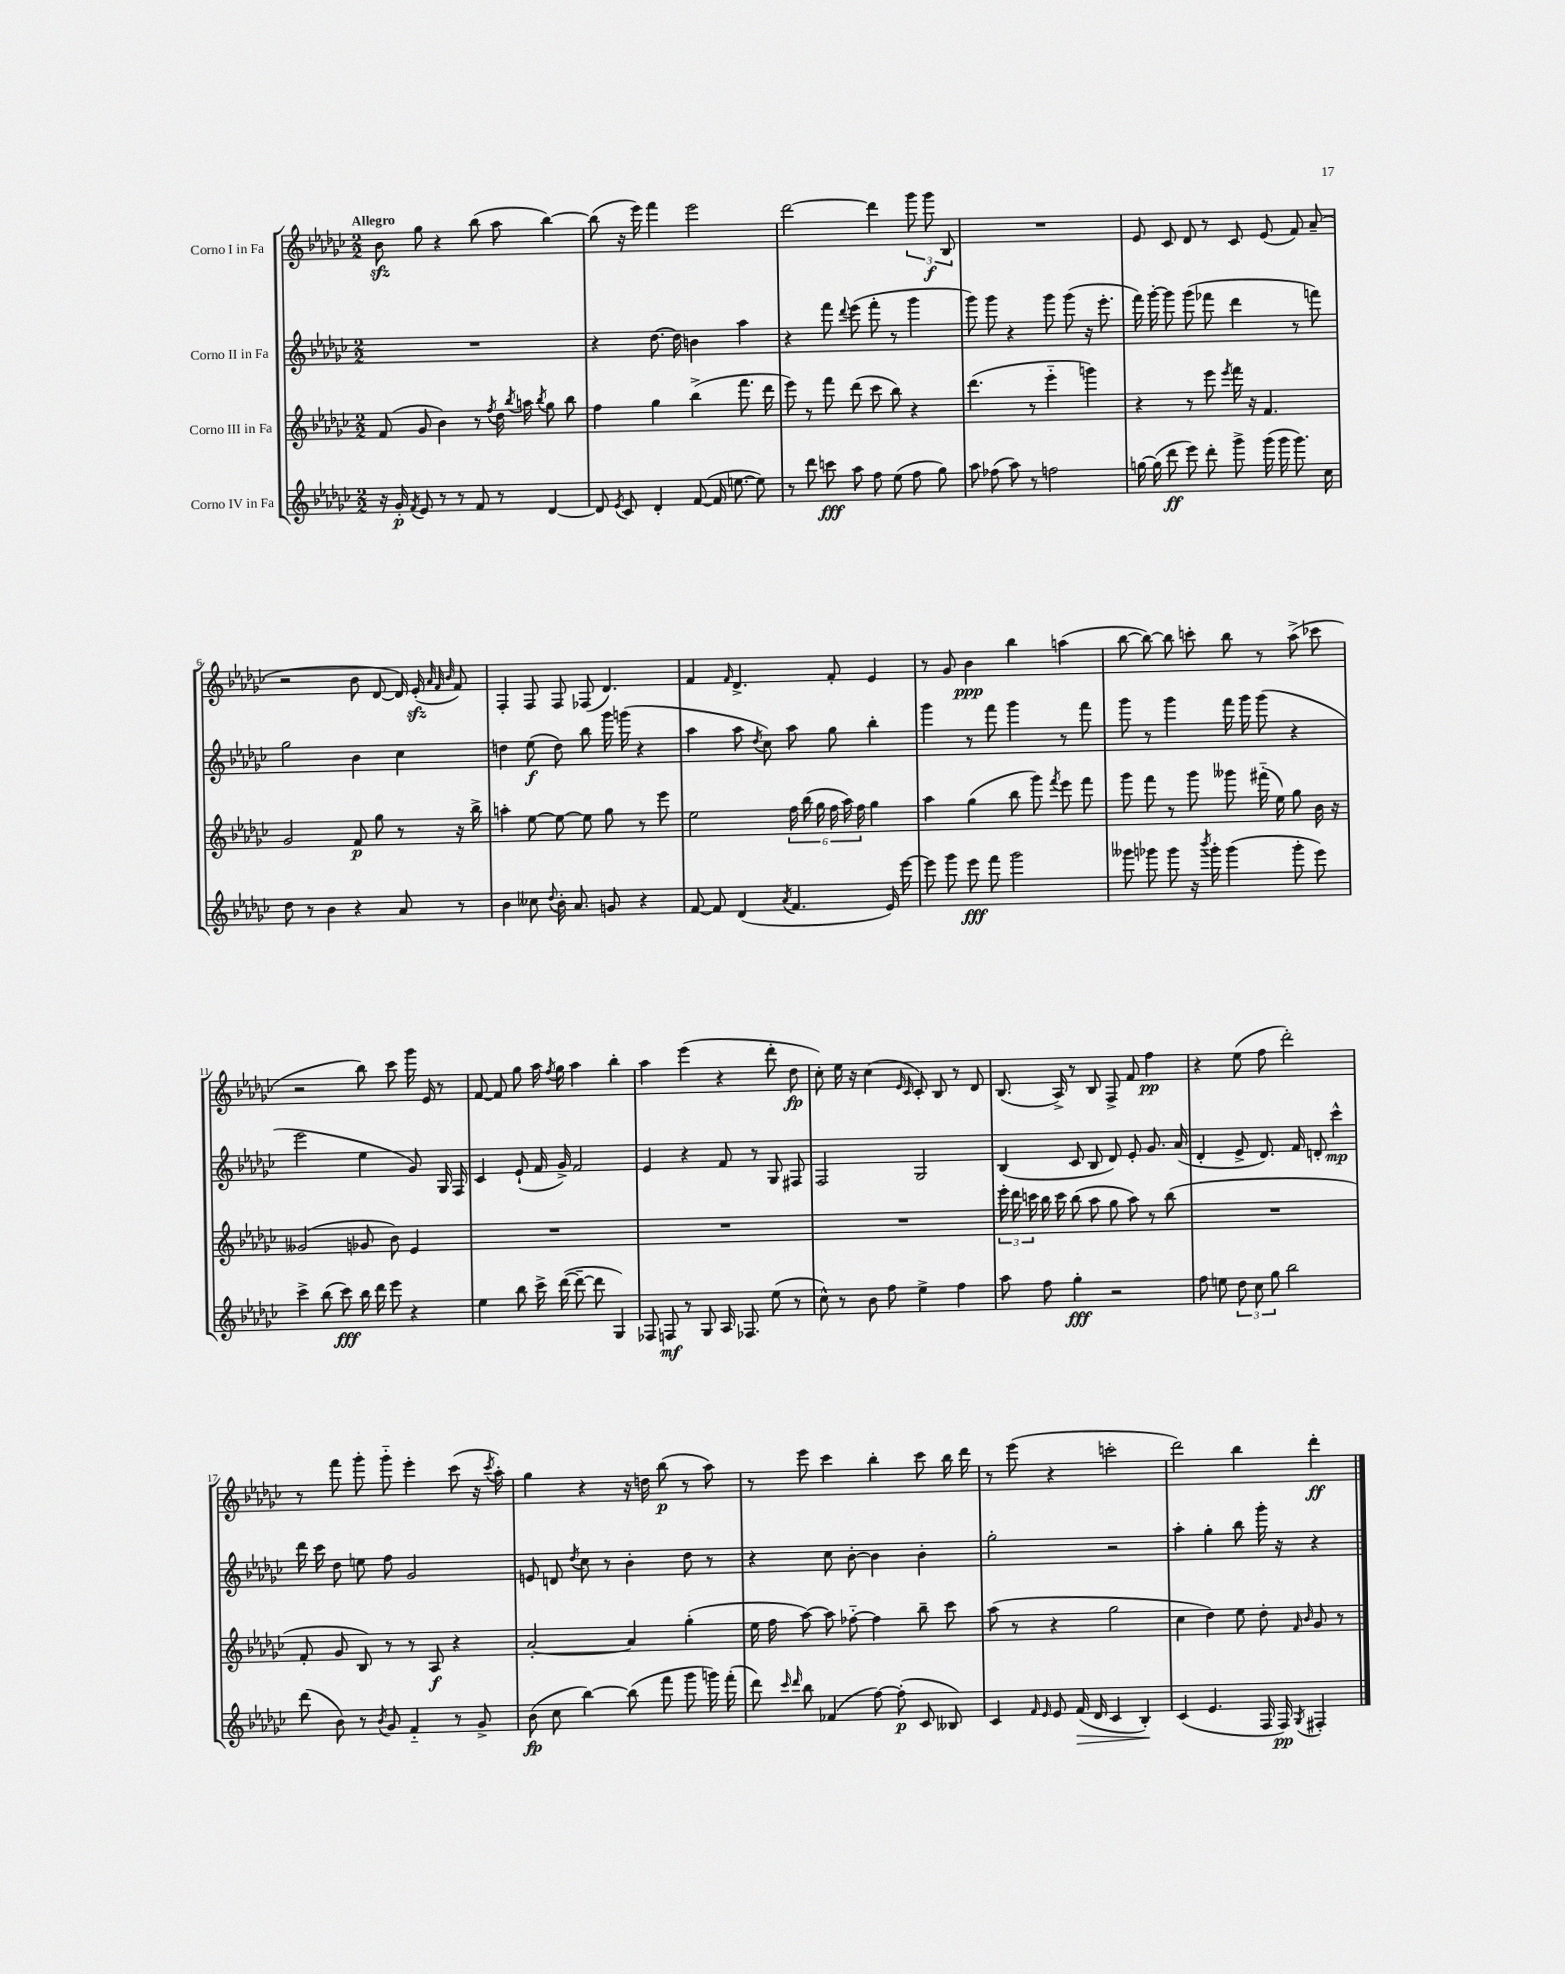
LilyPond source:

<<
\new StaffGroup <<
\new Staff = "s0" \with { instrumentName = "Corno I in Fa" } {
    \clef treble \key ges \major \numericTimeSignature \time 2/2 \tempo "Allegro"
    \autoBeamOff bes'8\sfz ges''8 r4 bes''8( aes''8 bes''4~) |
    bes''8( r16 ees'''16) f'''4 ees'''2 |
    des'''2~ des'''4 \tuplet 3/2 { ges'''8 ges'''8\f bes8 } |
    R1 |
    ees'8 ces'8 des'8 r8 ces'8 ees'8( f'8) aes'8--( |
    r2 bes'8 des'8~ des'16) ees'16-.\sfz( \grace { aes'32 f'32 bes'32 } f'8) |
    f4-. f8 f8 fes8( des'4.) |
    f'4 \grace { f'16 } des'4.-> f'8-. ees'4 |
    r8 ges'8 bes'4\ppp bes''4 a''4( |
    bes''8~ bes''8~) bes''8 c'''8-. bes''8 r8 aes''8->( ces'''8 |
    r2 bes''8) ces'''8 ges'''16 ees'16 r8 |
    f'8~ f'8 ges''8 aes''16 \acciaccatura { f''8 } ges''16 aes''4 bes''4-. |
    aes''4 ees'''4( r4 des'''8-. des''8\fp |
    ces''8-.) ees''16 r16 ces''4( \grace { ees'16 ces'16 } ces'8-.) bes8 r8 des'8 |
    bes8.( aes16->) r8 bes8 f8-> f'8 f''4\pp |
    r4 ees''8( f''8 des'''2-.) |
    r8 f'''8 ges'''8-. ges'''8-_ ees'''4-. ces'''8( r16 \acciaccatura { ces'''8 } aes''16-.) |
    ges''4 r4 r16 d''16 bes''8\p( r8 aes''8) |
    r8 ees'''8 ces'''4 bes''4-. ces'''8 bes''16 des'''16 |
    r8 ees'''8( r4 c'''2-. |
    des'''2) bes''4 des'''4-.\ff \bar "|." |
}
\new Staff = "s1" \with { instrumentName = "Corno II in Fa" } {
    \clef treble \key ges \major \numericTimeSignature \time 2/2
    \autoBeamOff R1 |
    r4 des''8.~ des''16 b'4 aes''4 |
    r4 f'''8 \appoggiatura { des'''8 } ees'''8( f'''8-. r8 ges'''4 |
    ges'''8) ges'''8 r4 ges'''8 ges'''8( r16 ees'''8.-. |
    f'''16) ges'''16~-. ges'''8 ges'''8( fes'''8 des'''4 r8 f'''8) |
    ges''2 bes'4 ces''4 |
    d''4 ees''8\f( d''8) bes''8 ges'''16 g'''16( r4 |
    aes''4 aes''8 \acciaccatura { des''8 } ces''8) aes''8 ges''8 bes''4-. |
    ges'''4 r8 f'''8 ges'''4 r8 f'''8 |
    ges'''8 r8 ges'''4 f'''16 ges'''16 ges'''8( r4 |
    ees'''2 ees''4 ges'8) ges16 f16 |
    ces'4 ees'8-!( f'16 ges'16->) f'2 |
    ees'4 r4 f'8 r8 ges8 fis8 |
    f2 ges2 |
    bes4( ces'8 bes8 des'8) ees'8-. ges'8. aes'16( |
    des'4-. ees'8-> des'8.) f'16 d'8-. ces'''4-^\mp |
    des'''16 ces'''16 des''8 e''8 f''8 ges'2 |
    e'8 d'8 \acciaccatura { des''8 } ces''8 r8 bes'4-. des''8 r8 |
    r4 ces''8 bes'8~-. bes'4 bes'4-. |
    ges''2-. r2 |
    aes''4-. ges''4-. bes''8 ges'''16-. r16 r4 \bar "|." |
}
\new Staff = "s2" \with { instrumentName = "Corno III in Fa" } {
    \clef treble \key ges \major \numericTimeSignature \time 2/2
    \autoBeamOff f'8( ges'8 bes'4) r8 \acciaccatura { f''8 } des''16 \acciaccatura { bes''8 } a''16 \acciaccatura { bes''8 } ges''8 bes''8 |
    f''4 ges''4 bes''4->( f'''8. des'''16 |
    ees'''8) r8 f'''8 des'''8( ces'''8 bes''8) r4 |
    des'''4.( r8 ees'''4-_ g'''4) |
    r4 r8 ees'''8 \acciaccatura { ees'''8 } f'''16 r16 f'4. |
    ges'2 f'8\p ges''8 r8 r16 bes''16-> |
    a''4-. ees''8~ ees''8~ ees''8 ges''8 r8 ees'''8 |
    ees''2 \tuplet 6/4 { f''16 bes''16( ges''16 f''16 aes''16) f''16 } ges''4 |
    aes''4 ges''4( bes''8 ges'''8) \acciaccatura { f'''8 } ees'''8 f'''8 |
    ges'''8 f'''8 r8 ges'''8 geses'''8 fis'''16-_( ees''16) ges''8 bes'16 r16 |
    geses'2( ges'8 bes'8) ees'4 |
    R1 |
    R1 |
    R1 |
    \tuplet 3/2 { ees'''16-. des'''16 c'''16 } bes''16 c'''16 bes''8( aes''8 ges''8 aes''8) r8 bes''8( |
    R1 |
    f'8-. ges'8 bes8) r8 r8 aes8\f r4 |
    aes'2~-. aes'4 ges''4-.( |
    ees''16 f''16 aes''8~) aes''8 fes''8~-_ fes''4 bes''8-- ces'''8 |
    aes''8( r8 r4 ges''2 |
    ces''4 des''4) ees''8 des''8-. \grace { f'16 bes'16 } ges'8 r8 \bar "|." |
}
\new Staff = "s3" \with { instrumentName = "Corno IV in Fa" } {
    \clef treble \key ges \major \numericTimeSignature \time 2/2
    \autoBeamOff r16 ges'16-.\p \acciaccatura { f'8 } ees'8 r8 r8 f'8 r8 des'4~ |
    des'8 \acciaccatura { ees'8 } ces'8 des'4-. f'8~( f'16 e''8.~ e''8) |
    r8 des'''8 c'''8\fff aes''8 f''8 ees''8( f''8 ges''8) |
    aes''8 fes''8( aes''8) r8 f''2 |
    g''16~ g''16( des'''8\ff ees'''8) des'''8-. ges'''8-> ges'''16( ges'''16 ges'''8.) ces''16 |
    des''8 r8 bes'4 r4 aes'8 r8 |
    bes'4 ceses''8 \appoggiatura { des''8 } bes'16-. aes'8. g'8 r4 |
    f'8~ f'8 des'4( \acciaccatura { aes'8 } f'4. ees'16) ees'''16~ |
    ees'''8 ges'''8 ees'''8\fff f'''8 ges'''2 |
    geses'''8 ges'''8 ges'''8 r16 \acciaccatura { bes'''8 } ges'''16-. ges'''4( ges'''8-. ees'''8) |
    ces'''4-> bes''8( ces'''8\fff) bes''16 des'''16 ees'''8 r4 |
    ees''4 bes''8 ces'''16-> des'''16~( des'''8~-- des'''8 ges4) |
    fes8 f8\mf r8 ges8 aes16 fes8. ees''8( r8 |
    ces''8-^) r8 bes'8 f''8 ees''4-> f''4 |
    aes''8 f''8 ges''4-.\fff r2 |
    f''8 e''8 \tuplet 3/2 { des''8 ces''8 ges''8 } bes''2 |
    des'''8( bes'8) r8 \acciaccatura { bes'8 } ges'8 f'4-_ r8 ges'8-> |
    bes'8\fp( ces''8 bes''4~) bes''8( f'''8 ges'''8 g'''16) f'''16-.( |
    des'''8) \grace { ces'''16 des'''16 } bes''8 fes'4( f''8~) f''8-.\p( ces'8 beses8) |
    ces'4 \grace { f'16 ees'16 } ees'8 f'16\>( des'16 ces'4 bes4-.\!) |
    ces'4( ees'4. f16 f16\pp) \acciaccatura { ges8 } fis4-. \bar "|." |
}
>>
>>
